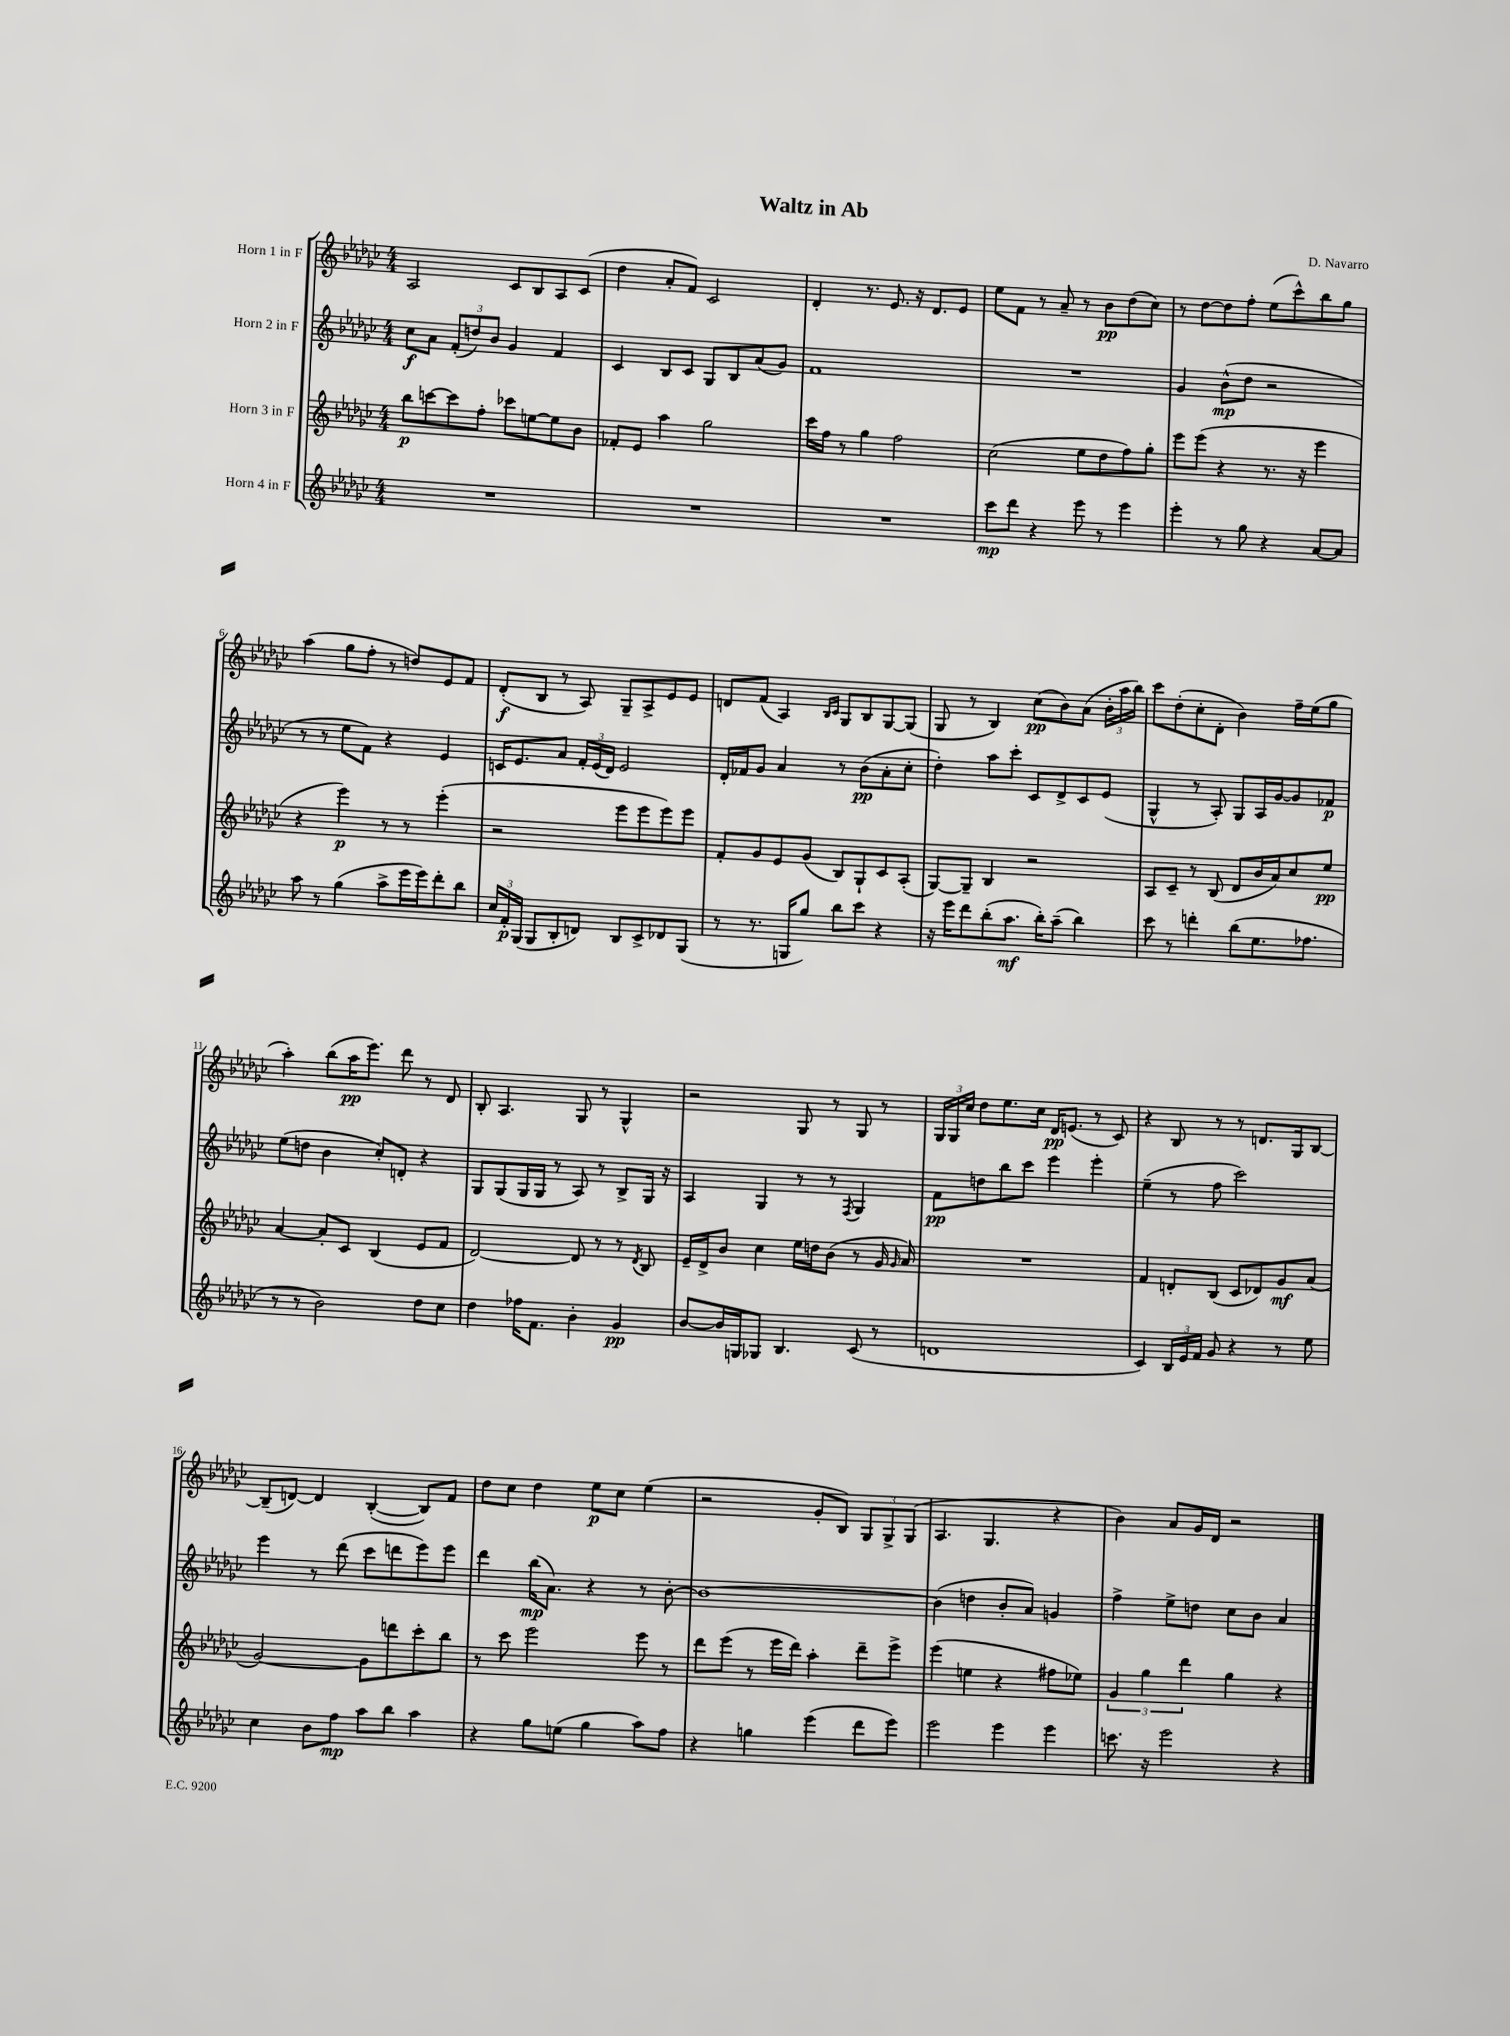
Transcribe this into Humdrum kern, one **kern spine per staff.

**kern	**kern	**kern	**kern
*staff4	*staff3	*staff2	*staff1
*clefG2	*clefG2	*clefG2	*clefG2
*k[b-e-a-d-g-c-]	*k[b-e-a-d-g-c-]	*k[b-e-a-d-g-c-]	*k[b-e-a-d-g-c-]
*M4/4	*M4/4	*M4/4	*M4/4
1r	8bb-\L	8cc-\L	2A-/
.	[8ccc\	8a-\J	.
.	8ccc\]	(12f'/L	.
.	.	12dd/)	.
.	8ff'\J	.	.
.	.	12b-/J	.
.	8ccc-\L	4g-/	8c-/L
.	[8ee\	.	8B-/
.	8ee\]	4f/	8A-/
.	8b-\J	.	(8c-/J
=	=	=	=
1r	8f-'/L	4c-/	4dd-\
.	8e-/J	.	.
.	4aa-\	8B-/L	8a-'/L
.	.	8c-/J	8f/J)
.	2gg-\	8G-/L	2c-/
.	.	8B-/	.
.	.	(8a-/	.
.	.	8g-/J)	.
=	=	=	=
1r	16ccc-\LL	1f	4d-'/
.	16ff\JJ	.	.
.	8r	.	.
.	4gg-\	.	8.r
.	.	.	8.e-/
.	2ff\	.	.
.	.	.	16r
.	.	.	8.d-/L
.	.	.	8e-/J
=	=	=	=
8ccc-\L	(2cc-\	1r	8ee-\L
8ddd-\J	.	.	8f\J
4r	.	.	8r
.	.	.	8a-~/
8eee-\	8ee-\L	.	8r
8r	8dd-\	.	8b-\L
4eee-\	8ff\)	.	(8dd-\
.	8gg-'\J	.	8cc-\J)
=	=	=	=
4eee-'\	8eee-\L	4g-/	8r
.	(8eee-\J	.	[8dd-\L
8r	4r	(8b-^^\L	8dd-\]
8gg-\	.	8dd-\J	8ff'\J
4r	8.r	2r	(8ee-\L
.	.	.	8ccc-^^\)
.	16r	.	.
[8a-/L	4eee-\	.	8bb-\
8a-/]J	.	.	8gg-\J
=	=	=	=
8aa-\	4r	8r	(4aa-\
8r	.	8r	.
(4gg-\	4eee-\)	8ee-\L	8gg-\L
.	.	8f\J)	8ff'\J
8aa-^\L	8r	4r	8r
16eee-\L	8r	.	8dd/L)
16eee-\J)	.	.	.
8ddd-'\	(4eee-'\	4e-/	8e-/
8bb-\J	.	.	8f/J
=	=	=	=
24cc-/LL	2r	16c/LK	(8d-'/L
24f'/	.	.	.
.	.	8.e-/	.
(24G-/JJ	.	.	.
8G-/L	.	.	8B-/J
8B-'/	.	8a-/J	8r
8d/J)	.	24f'/LL	8A-/)
.	.	(24e-/	.
.	.	24d-/JJ)	.
8B-/L	8eee-\L	2e-/	8G-~/L
8c-^/	8eee-\	.	8A-^/
8d-/	8eee-\)	.	8e-/
(8G-/J	8eee-\J	.	8e-/J
=	=	=	=
8r	8f'/L	16d-'/LL	8d/L
.	.	16f-/J	.
8.r	8g-/	8g-/J	(8f/J
.	8e-/	4a-/	4A-/)
16G/LK	.	.	.
8gg-/J)	(8g-/J	.	.
.	.	.	16qqB-/LL
.	.	.	16qqc-/JJ
8bb-\L	8B-/L)	8r	8G-/L
8ccc-\J	8G-`/	(8b-\L	8B-/
4r	8c-/	8a-'\	[8G-/
.	(8A-'/J	8cc-'\J	(8G-/]J
=	=	=	=
16r	[8G-/L)	4dd-'\)	8G-/
16eee-\LK	.	.	.
8ddd-\	8G-~/]J	.	8r
(8bb-'\	4B-/	8aa-\L	4B-/)
8.aa-\J	.	8ccc-'\J	.
.	2r	8c-/L	(8cc-\L
16bb-'\LK)	.	.	.
(8aa-~\J	.	8d-^/	8b-\)
4bb-\)	.	8c-/	(8a-\J
.	.	(8e-/J	24b-'\LL
.	.	.	24aa-\
.	.	.	24bb-\JJ)
=	=	=	=
8ccc-\	8A-/L	4G-^^/	8ccc-\L
8r	8c-~/J	.	(8dd-'\
4ddd'\	8r	8r	8cc-'\
.	(8B-/	8A-'/)	8d-'\J
(8bb-\L	8d-/L	8G-/L	4b-\)
8.ee-\	16b-/L	16A-/L	.
.	16a-/J)	[16g-/J	.
.	8cc-/	8g-/]	16ff~\LL
8.ff-\J	.	.	(16ee-\J
.	8ee-/J	8f-/J	8gg-\J
=	=	=	=
8r	[4a-/	(8ee-\L	4aa-'\)
8r	.	8dd\J	.
2b-\)	8a-'/]L	4b-\	(8bb-\L
.	8c-/J	.	16aa-\K
.	.	.	8.eee-\J)
.	(4B-/	8cc-'/L)	.
.	.	8d'/J	8ddd-\
8dd-\L	8e-/L	4r	8r
8cc-\J	8f/J	.	8d-/
=	=	=	=
4dd-\	[2d-/)	8G-/L	8B-'/
.	.	(8G-/	4.A-/
16ff-\LK	.	16G-/L	.
8.f\J	.	16G-/JJ	.
.	.	8r	.
4b-'\	8d-/]	8A-/)	8G-/
.	8r	8r	8r
4g-/	8r	8B-^/L	4G-^^/
.	8qd-/	.	.
.	8B-/	16G-/Jk	.
.	.	16r	.
=	=	=	=
[8b-/L	16e-~/LL	4A-/	2r
.	16d-^/J	.	.
16b-/]L	8b-/J	.	.
16G/J	.	.	.
8G-/J	4cc-\	4G-/	.
4.B-/	.	.	.
.	16ee-\LL	8r	8G-/
.	16dd\J	.	.
.	(8b-\J	8r	8r
.	.	8qF/	.
(8c-/	8r	4G-/	8G-/
8r	16g-/	.	8r
.	16qqg-/	.	.
.	16a-/)	.	.
=	=	=	=
1d	1r	8f\L	24G-/LL
.	.	.	24G-/
.	.	.	24cc-/JJ
.	.	8dd\	8dd-\L
.	.	8bb-\	8.ee-\
.	.	8ccc-\J	.
.	.	.	16cc-\Jk
.	.	4eee-\	16d-/LK
.	.	.	(8.e/J
.	.	4eee-'\	8r
.	.	.	8c-/)
=	=	=	=
4c-/)	4f/	(4ee-~\	4r
24B-/LL	8d'/L	8r	8B-/
24e-/	.	.	.
24f/JJ	.	.	.
8g-/	(8B-/J	8ff\	8r
4r	8c-/L	2ccc-\)	8r
.	8d-/)	.	8.d/L
8r	8g-/	.	.
.	.	.	16G-/k
8ee-\	(8a-/J	.	[8B-/J
=	=	=	=
4cc-\	[2g-/)	4eee-\	(8B-~/]L
.	.	.	[8d/J)
8b-\L	.	8r	4d/]
8ff\J	.	(8ddd-\	.
8aa-\L	8g-\]L	8ccc-\L	([4B-'/
8bb-\J	8ddd\	8ddd\	.
4aa-\	8ccc-'\	8eee-\)	8B-/]L)
.	8bb-\J	8eee-\J	8f/J
=	=	=	=
4r	8r	4ddd-\	8dd-\L
.	8ccc-\	.	8cc-\J
8gg-\L	2eee-\	(16bb-\LK	4dd-\
.	.	8.a-\J)	.
(8ee\J	.	.	.
4gg-\	.	4r	8ee-\L
.	.	.	8cc-\J
8aa-\L)	8eee-\	8r	(4ee-\
8ff\J	8r	[8b-'\	.
=	=	=	=
4r	8ddd-\L	1b-_	2r
.	(8eee-\J	.	.
4gg\	8r	.	.
.	16eee-\LL	.	.
.	16ddd-\JJ)	.	.
(4eee-\	4aa-'\	.	8g-'/L
.	.	.	8B-/J)
8ddd-\L	8ddd-~\L	.	12G-/L
.	.	.	12G-^/
8eee-\J)	8eee-^\J	.	.
.	.	.	(12G-/J
=	=	=	=
2eee-\	(4eee-\	(4b-\]	4.A-/
.	4ee\	4dd\	.
.	.	.	4.G-/
4eee-\	4r	8b-'/L	.
.	.	8a-/J)	.
4eee-\	8ff#\L	4g/	4r
.	8ee-\J)	.	.
=	=	=	=
8.ccc\	6g-/	4ff^\	4b-\)
.	6gg-\	.	.
16r	.	.	.
2eee-\	.	8ee-^\L	8a-/L
.	6ddd-\	.	.
.	.	8dd\J	16g-/L
.	.	.	16d-/JJ
.	4gg-\	8cc-\L	2r
.	.	8b-\J	.
4r	4r	4a-/	.
==	==	==	==
*-	*-	*-	*-
